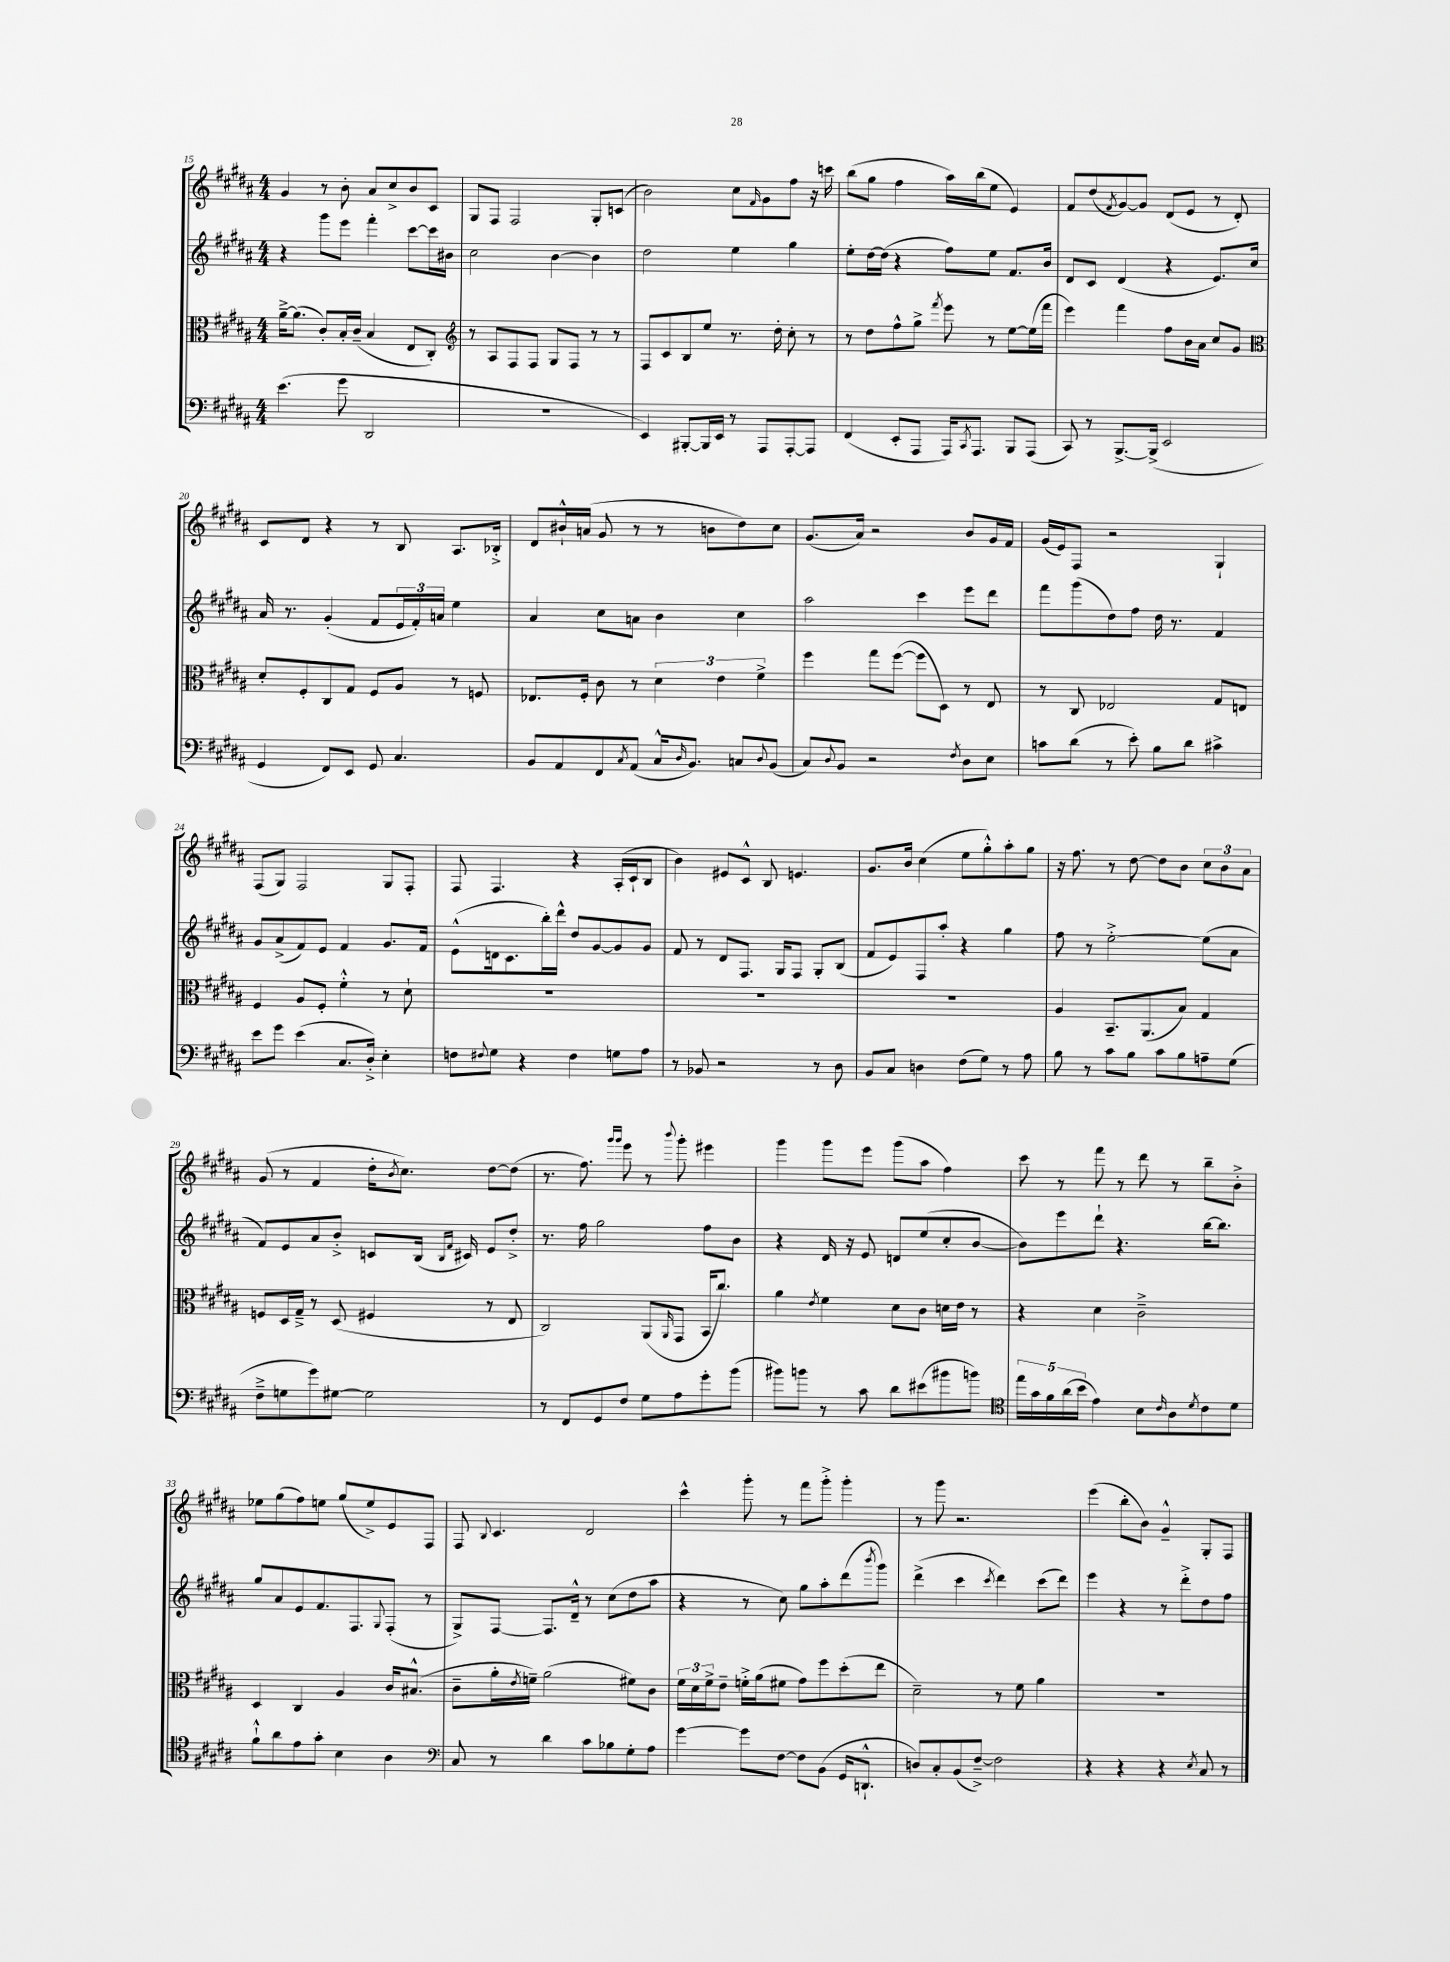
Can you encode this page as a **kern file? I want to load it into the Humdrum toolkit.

**kern	**kern	**kern	**kern
*part4	*part3	*part2	*part1
*staff4	*staff3	*staff2	*staff1
*clefF4	*clefC3	*clefG2	*clefG2
*k[f#c#g#d#a#]	*k[f#c#g#d#a#]	*k[f#c#g#d#a#]	*k[f#c#g#d#a#]
*M4/4	*M4/4	*M4/4	*M4/4
=15	=15	=15	=15
(4.e\	[16a#~^\KL	4r	4g#/
.	(8.a#\J]	.	.
.	8c#'/L)	8ggg#\L	8r
8g#\	16B'/L	8eee\J	8b'\
.	(16c#~/JJ	.	.
2DD#/	4B/	4fff#'\	8a#/L
.	.	.	8cc#^/
.	8E/L	[8ccc#\L	8b/
.	8C#'/J)	16ccc#\L]	8c#/J
.	.	16b#X\JJ	.
=16	=16	=16	=16
*	*clefG2	*	*
1r	8r	2cc#\	8G#/L
.	8A#/L	.	8F#/J
.	8F#/	.	2F#/
.	8F#/J	.	.
.	8G#/L	[4b\	.
.	8F#/J	.	.
.	8r	4b\]	8G#'/L
.	8r	.	(8cn/J
=17	=17	=17	=17
4EE/)	8F#/L	2dd#\	2b\)
.	8c#/	.	.
[8BBB#X'/L	8B/	.	.
16BBB#/L]	8ee/J	.	.
16EE/JJ	.	.	.
8r	8.r	4ee\	8cc#\L
.	.	.	16qqf#/
8AAA#/L	.	.	8g#\
.	16dd#'\	.	.
[8AAA#'/	8cc#'\	4gg#\	8ff#\J
8AAA#/J]	8r	.	16r
.	.	.	16cccn\
=18	=18	=18	=18
(4FF#/	8r	8ee'\L	(8bb\L
.	8dd#\L	[16dd#\L	8gg#\J
.	.	(16dd#\JJ]	.
8EE'/L	8ff#^^\	4r	4ff#\
8AAA#/J	8gg#^\J	.	.
.	8qfff#/	.	.
16AAA#/KL)	8eee\	8ff#\L)	16aa#\LL)
8qCC#/	.	.	.
8.AAA#/J	.	.	(16bb\J
.	8r	8ee\J	8ee\J
8BBB/L	[8ee\L	8.f#/L	4e/)
(8AAA#/J	(16ee\L]	.	.
.	16fff#\JJ	16b/Jk	.
=19	=19	=19	=19
8CC#/)	4eee\)	8d#/L	8f#/L
8r	.	8c#/J	(8dd#/
.	.	.	8qf#/
[8.BBB^/L	4fff#\	(4d#/	[8g#/)
.	.	.	8g#/J]
(16BBB^/Jk]	.	.	.
2EE/	8ff#\L	4r	(8d#/L
.	16b\L	.	8e/J
.	16a#\JJ	.	.
.	8cc#/L	8.e/L)	8r
.	8g#/J	.	8d#'/)
.	.	16cc#/Jk	.
!!LO:LB:g=z
=20	=20	=20	=20
*	*clefC3	*	*
4GG#/	8d#'/L	16a#/	8c#/L
.	.	8.r	.
.	8F#'/	.	8d#/J
8FF#/L)	8C#/	(4g#'/	4r
8EE/J	8G#/J	.	.
8GG#/	8F#/L	8f#/L	8r
4.C#/	8A#/J	24e/L	8B/
.	.	24f#'/)	.
.	.	24an/JJ	.
.	8r	4ee\	8.A#/L
.	8Fn/	.	.
.	.	.	16B-X'^/Jk
=21	=21	=21	=21
8BB/L	8.E-X/L	4a#/	8d#/L
8AA#/	.	.	16b#X`^^/L
.	16F#'/Jk	.	(16an/JJ
8FF#/	8c#\	8cc#\L	8g#/
8qC#/	.	.	.
(8AA#/J	8r	8an\J	8r
16C#^^/KL	6d#\	4b\	8r
16qqD#/	.	.	.
8.BB/J)	.	.	.
.	.	.	8bn\L
.	6e\	.	.
8Cn/L	.	4cc#\	8dd#\)
.	6f#^\	.	.
8qqD#/	.	.	.
(8BB/J	.	.	8cc#\J
=22	=22	=22	=22
8C#/L)	4ff#\	2aa#\	(8.g#/L
8qqD#/	.	.	.
8BB/J	.	.	.
.	.	.	16a#/Jk)
2r	8gg#\L	.	2r
.	([8ff#\J	.	.
.	8ff#\L]	4ccc#\	.
.	8D#\J)	.	.
8qF#/	.	.	.
8D#\L	8r	8eee\L	8b/L
8E\J	8E/	8ddd#\J	16g#/L
.	.	.	16f#/JJ
=23	=23	=23	=23
8cn\L	8r	8fff#\L	(16g#/LL
.	.	.	16e/J)
(8d#\J	8C#/	(8ggg#\	8F#/J
8r	2E-X/	8dd#\)	2r
8e'\)	.	8ff#\J	.
8B\L	.	16dd#\	.
.	.	8.r	.
8d#\J	.	.	.
4c#X^\	8G#/L	4f#/	4G#`/
.	8En/J	.	.
!!LO:LB:g=z
=24	=24	=24	=24
8e\L	4F#/	8g#/L	(8F#/L
8g#\J	.	(8a#^/	8G#/J)
(4e\	8A#/L	8f#/)	2F#/
.	8F#'/J	8e/J	.
8.C#/L	4f#'^^\	4f#/	.
16D#'^/Jk)	.	.	.
4E'\	8r	8.g#/L	8G#/L
.	8d#`\	.	8F#'/J
.	.	16f#/Jk	.
=25	=25	=25	=25
8Fn\L	1r	(8e^^\L	8F#/
8qqF#X/	.	.	.
8G#\J	.	16dn\k	4.F#/
.	.	8.c#\	.
4r	.	.	.
.	.	16bb'\L)	.
.	.	16ddd#^^\JJ	.
4F#\	.	8dd#/L	4r
.	.	[8g#/	.
8Gn\L	.	8g#/]	(16A#'/LL
.	.	.	16c#`/J
8A#\J	.	8g#/J	8B/J
=26	=26	=26	=26
8r	1r	8f#/	4b\)
8BB-X/	.	8r	.
2r	.	8d#/L	8e#X/L
.	.	8.F#/J	8c#^^/J
.	.	.	8B/
.	.	16G#/KL	.
.	.	8F#/J	4.en/
8r	.	8G#'/L	.
8D#\	.	(8B/J	.
=27	=27	=27	=27
8BB/L	1r	8f#/L	8.g#/L
8C#/J	.	8e/)	.
.	.	.	16b/Jk
4Dn\	.	8F#/	(4cc#\
.	.	8aa#'/J	.
(8F#\L	.	4r	8ee\L
8G#\J)	.	.	8gg#'^^\)
8r	.	4gg#\	8aa#'\
8A#\	.	.	8gg#\J
=28	=28	=28	=28
8B\	4A#/	8ff#\	16r
.	.	.	8.ff#\
8r	.	8r	.
8c#\L	8.BB~/L	[2ee'^\	8r
8B\J	.	.	[8dd#\
.	(8.AA#/	.	.
8c#\L	.	.	8dd#\L]
8B\	8B/J)	.	8b\J
8An~\	4G#/	(8ee\L]	12cc#\L
.	.	.	12b\
(8G#\J	.	8a#\J	.
.	.	.	12a#\J
!!LO:LB:g=z
=29	=29	=29	=29
8F#~^\L	8Fn/L	8f#/L)	(8g#/
8Gn\	16D#/L	8e/	8r
.	16G#~^/JJ	.	.
8g#\)	8r	8a#/	4f#/
[8G#X\J	(8D#/	8b'^/J	.
2G#\]	4F#X/	8cn/L	16dd#'\KL
.	.	.	8qb/
.	.	.	8.cc#\J)
.	.	(16B/Jk	.
.	.	16qqB/LL	.
.	.	16qqf#/JJ	.
.	.	16c#X/)	.
.	8r	8e/L	[8dd#\L
.	8E/	8dd#'^/J	(8dd#\J]
=30	=30	=30	=30
8r	2C#/)	8.r	8.r
8FF#/L	.	.	.
.	.	16ff#\	8.ff#\)
8GG#/	.	2gg#\	.
.	.	.	16qqggg#/LL
.	.	.	16qqggg#/JJ
8F#/J	.	.	8eee\
8G#\L	(8AA#/L	.	8r
.	16qqAA#/	.	8qqbbb/
8A#\	8GG#/J	.	8ggg#'\
8g#'\	16BB/KL	8ff#\L	4eee#X\
.	8.cc#/J)	.	.
(8b\J	.	8b\J	.
=31	=31	=31	=31
8b#X\L)	4a#\	4r	4ggg#\
8bn\J	.	.	.
.	8qe/	.	.
8r	4f#\	16d#/	8ggg#\L
.	.	16r	.
8c#\	.	8e/	8eee\J
8d#\L	8d#\L	8dn/L	(8ggg#\L
(8e#X\	8c#\J	(8ee/	8aa#\J
8b#X\	16dn\LL	8cc#'/	4ff#\)
.	16e\JJ	.	.
8bn\J)	8r	[8b/J	.
=32	=32	=32	=32
*clefC4	*	*	*
20ee\LL	4r	8b\L])	8ccc#\
20g#\	.	.	.
20f#\	.	.	.
.	.	8eee\	8r
(20a#\	.	.	.
20b\JJ	.	.	.
4e\)	4d#\	8ddd#`\J	8fff#\
.	.	4.r	8r
8B\L	2c#~^\	.	8ddd#\
16qqc#/	.	.	.
8A#\	.	.	8r
8qd#/	.	.	.
8c#\	.	[16bb\KL	8bb~\L
.	.	8.bb\J]	.
8d#\J	.	.	8b'^\J
!!LO:LB:g=z
=33	=33	=33	=33
8f#`^^\L	4D#/	8gg#/L	8ee-X\L
8a#\	.	8a#/	(8gg#\
8e\	4C#/	8e/	8ff#\)
8g#'\J	.	8.f#/	8een\J
4B\	4A#/	.	(8gg#/L
.	.	8.F#/	.
.	.	.	8ee^/)
.	.	8qqG#/	.
4A#\	16c#/KL	(8F#'/J	8e/
.	(8.B#X^^/J	.	.
.	.	8r	8F#/J
=34	=34	=34	=34
*clefF4	*	*	*
8C#/	8c#~\L	8G#^/L)	8F#/
.	.	.	8qqB/
8r	16a#'\L	[8F#/J	4.c#/
.	8qe/	.	.
.	16fn~\JJ)	.	.
4d#\	(2a#\	8.F#/L]	.
.	.	16d#~^^/Jk	.
8c#\L	.	8r	2d#/
8B-X\	.	(8cc#\L	.
8G#'\	8f#X\L)	8dd#\	.
8A#\J	8c#\J	8aa#\J	.
=35	=35	=35	=35
[4g#\	24f#\LL	4r	4ccc#^^\
.	24d#\	.	.
.	24f#^\J	.	.
.	8e~\J	.	.
8g#\L]	16fn'^\LL	8r	8ggg#'\
.	(16a#\J	.	.
[8F#\J	8f#X\J	8cc#\)	8r
8F#\L]	8g#\L)	8gg#\L	8fff#\L
(8BB\J	8ff#\	8aa#'\	8ggg#'^\J
16GG#/KL	(8dd#'\	(8ddd#\	4ggg#'\
8.DDn`^^/J	.	.	.
.	.	8qbbb/	.
.	8ee\J	8ggg#\J)	.
=36	=36	=36	=36
8Dn/L)	2d#~\)	(4ddd#^\	8r
8C#'/	.	.	8ggg#\
(8BB/	.	4ccc#\	2.r
[8F#~^/J)	.	.	.
.	.	8qccc#/	.
2F#\]	8r	4ddd#\)	.
.	8f#\	.	.
.	4a#\	(8ccc#\L	.
.	.	8ddd#\J)	.
=37	=37	=37	=37
4r	1r	4eee\	(4eee\
4r	.	4r	8bb'\L
.	.	.	8b\J)
4r	.	8r	4g#~^^/
.	.	8ddd#'^\L	.
8qE/	.	.	.
8C#/	.	8dd#\	8G#'/L
8r	.	8ff#\J	8F#/J
==	==	==	==
*-	*-	*-	*-
